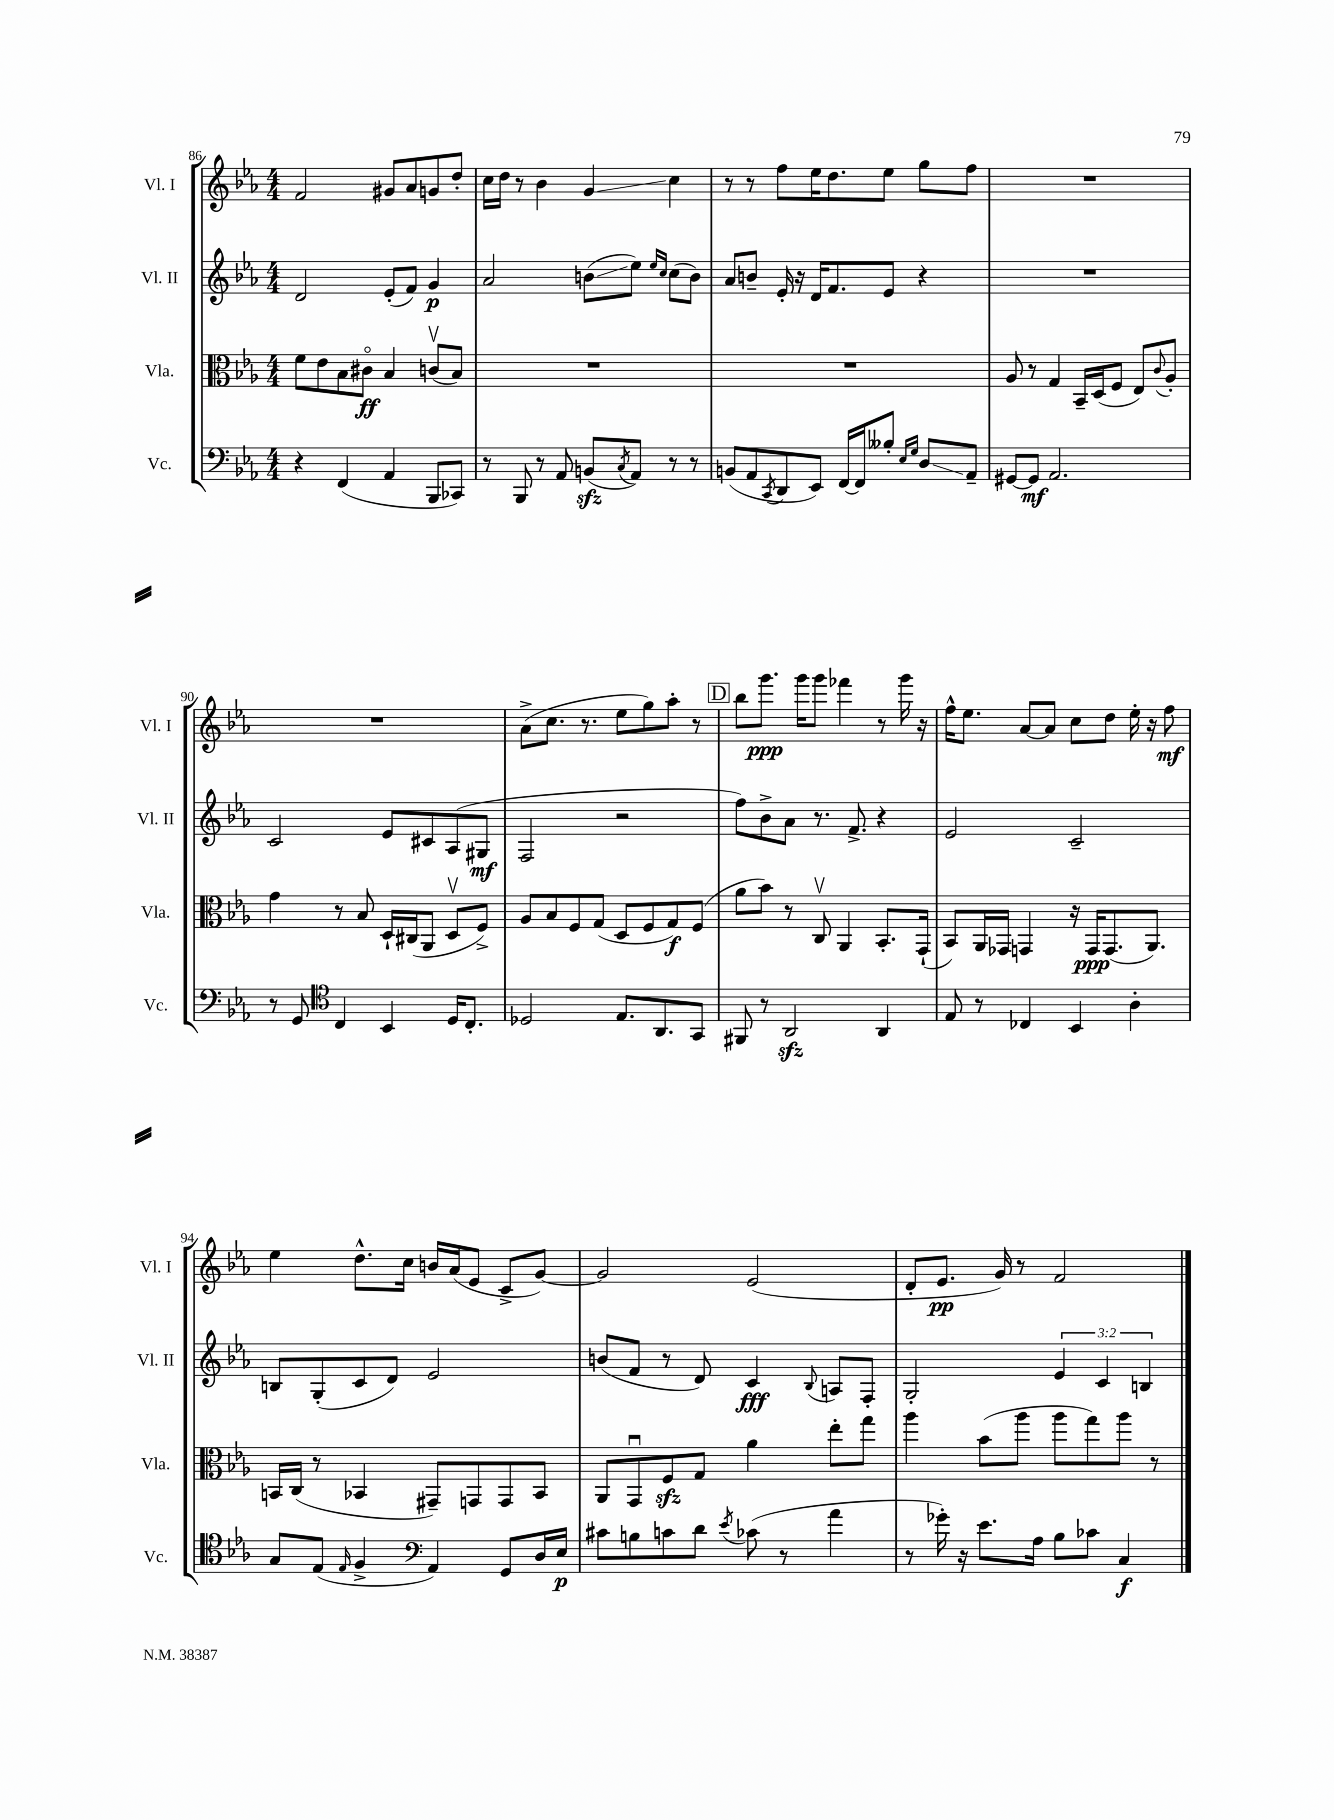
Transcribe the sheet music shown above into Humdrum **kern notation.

**kern	**kern	**kern	**kern
*staff4	*staff3	*staff2	*staff1
*clefF4	*clefC3	*clefG2	*clefG2
*k[b-e-a-]	*k[b-e-a-]	*k[b-e-a-]	*k[b-e-a-]
*M4/4	*M4/4	*M4/4	*M4/4
4r	8f\L	2d/	2f/
.	8e-\	.	.
(4FF/	8B-\	.	.
.	8c#o\J	.	.
4AA-/	4B-/	(8e-'/L	8g#/L
.	.	8f/J)	8a-/
8BBB-/L	(8cv/L	4g/	8g/
8CC-/J)	8B-/J)	.	8dd'/J
=	=	=	=
8r	1r	2a-/	16cc\LL
.	.	.	16dd\JJ
8BBB-/	.	.	8r
8r	.	.	4b-\
8AA-/	.	.	.
(8BB/L	.	(8b\L	4g/
8qC/	.	.	.
8AA-/J)	.	8ee-\J)	.
.	.	16qqee-/LL	.
.	.	16qqcc/JJ	.
8r	.	(8cc\L	4cc\
8r	.	8b\J)	.
=	=	=	=
(8BB/L	1r	8a-/L	8r
8AA-/	.	8b~/J	8r
8qCC/	.	.	.
8DD/	.	16e-'/	8ff\L
.	.	16r	.
8EE-/J)	.	16d/LK	16ee-\K
.	.	8.f/	8.dd\
[16FF/LL	.	.	.
16FF/]J	.	.	.
8B--'/J	.	8e-/J	8ee-\J
16qqE-/LL	.	.	.
16qqG/JJ	.	.	.
8D/L	.	4r	8gg\L
8AA-~/J	.	.	8ff\J
=	=	=	=
[8GG#/L	8A-/	1r	1r
8GG#/]J	8r	.	.
2.AA-/	4G/	.	.
.	16BB-~/LL	.	.
.	(16D/J	.	.
.	8F/J	.	.
.	8E-/L)	.	.
.	8qqc/	.	.
.	8A-'/J	.	.
=	=	=	=
8r	4g\	2c/	1r
8GG/	.	.	.
*clefC4	*	*	*
4C/	8r	.	.
.	8B-/	.	.
4BB-/	16D`/LL	8e-/L	.
.	(16C#/J	.	.
.	8AA-/J	8c#/	.
16D/LK	8Dv/L	(8A-/	.
8.C'/J	.	.	.
.	8F^/J)	8G#/J	.
=	=	=	=
2D-/	8A-/L	2F/	(8a-^\L
.	8B-/	.	8.cc\J
.	8F/	.	.
.	.	.	8.r
.	(8G/J	.	.
8.E-/L	8D/L	2r	8ee-\L
.	8F/	.	8gg\)
8.AA-/	.	.	.
.	8G/)	.	8aa-'\J
8GG/J	(8F/J	.	8r
=	=	=	=
8FF#/	8a-\L	8ff\L)	8bb-\L
8r	8b-\J)	8b-^\	8.ggg\J
2AA-/	8r	8a-\J	.
.	.	.	16ggg\LK
.	8Cv/	8.r	8ggg\J
.	4AA-/	.	4fff-\
.	.	8.f^/	.
4AA-/	8.BB-'/L	4r	8r
.	.	.	16ggg\
.	(16GG`/Jk	.	16r
=	=	=	=
8E-/	8BB-/L)	2e-/	16ff^^\LK
.	.	.	8.ee-\J
8r	16AA-/L	.	.
.	16GG-/JJ	.	.
4C-/	4GG/	.	[8a-/L
.	.	.	8a-/]J
4BB-/	16r	2c~/	8cc\L
.	16GG/LK	.	.
.	(8.GG/	.	8dd\J
4A-'\	.	.	16ee-'\
.	8.AA-/J)	.	16r
.	.	.	8ff\
=	=	=	=
8G/L	16BB/LL	8B/L	4ee-\
.	(16C/JJ	.	.
(8E-/J	8r	(8G'/	.
16qqE-/	.	.	.
4F^/	4BB-/	8c/	8.dd^^\L
.	.	8d/J)	.
.	.	.	16cc\Jk
*clefF4	*	*	*
4AA-/)	8GG#~/L)	2e-/	16b/LL
.	.	.	(16a-/J
.	8GG/	.	8e-/J
8GG/L	8GG/	.	8c^/L
16D/L	8BB-/J	.	[8g/J)
16E-/JJ	.	.	.
=	=	=	=
8c#\L	8AA-/L	(8b/L	2g/]
8B\	8GGu/	8f/J	.
8c\	8F/	8r	.
8d\J	8G/J	8d/)	.
8qe-/	.	.	.
(8c-\	4a-\	4c/	(2e-/
8r	.	.	.
.	.	8qqB-/	.
4a-\	8ee-'\L	8A/L	.
.	8gg\J	8F'/J	.
=	=	=	=
8r	4aa-\	2G'/	8d'/L
16g-'\)	.	.	8.e-/J
16r	.	.	.
8.e-\L	(8b-\L	.	.
.	.	.	16g/)
.	8aa-\J	.	8r
16A-\Jk	.	.	.
8B-\L	8aa-\L	6e-/	2f/
8c-\J	8gg\)	.	.
.	.	6c/	.
4C/	8aa-\J	.	.
.	.	6B/	.
.	8r	.	.
==	==	==	==
*-	*-	*-	*-
